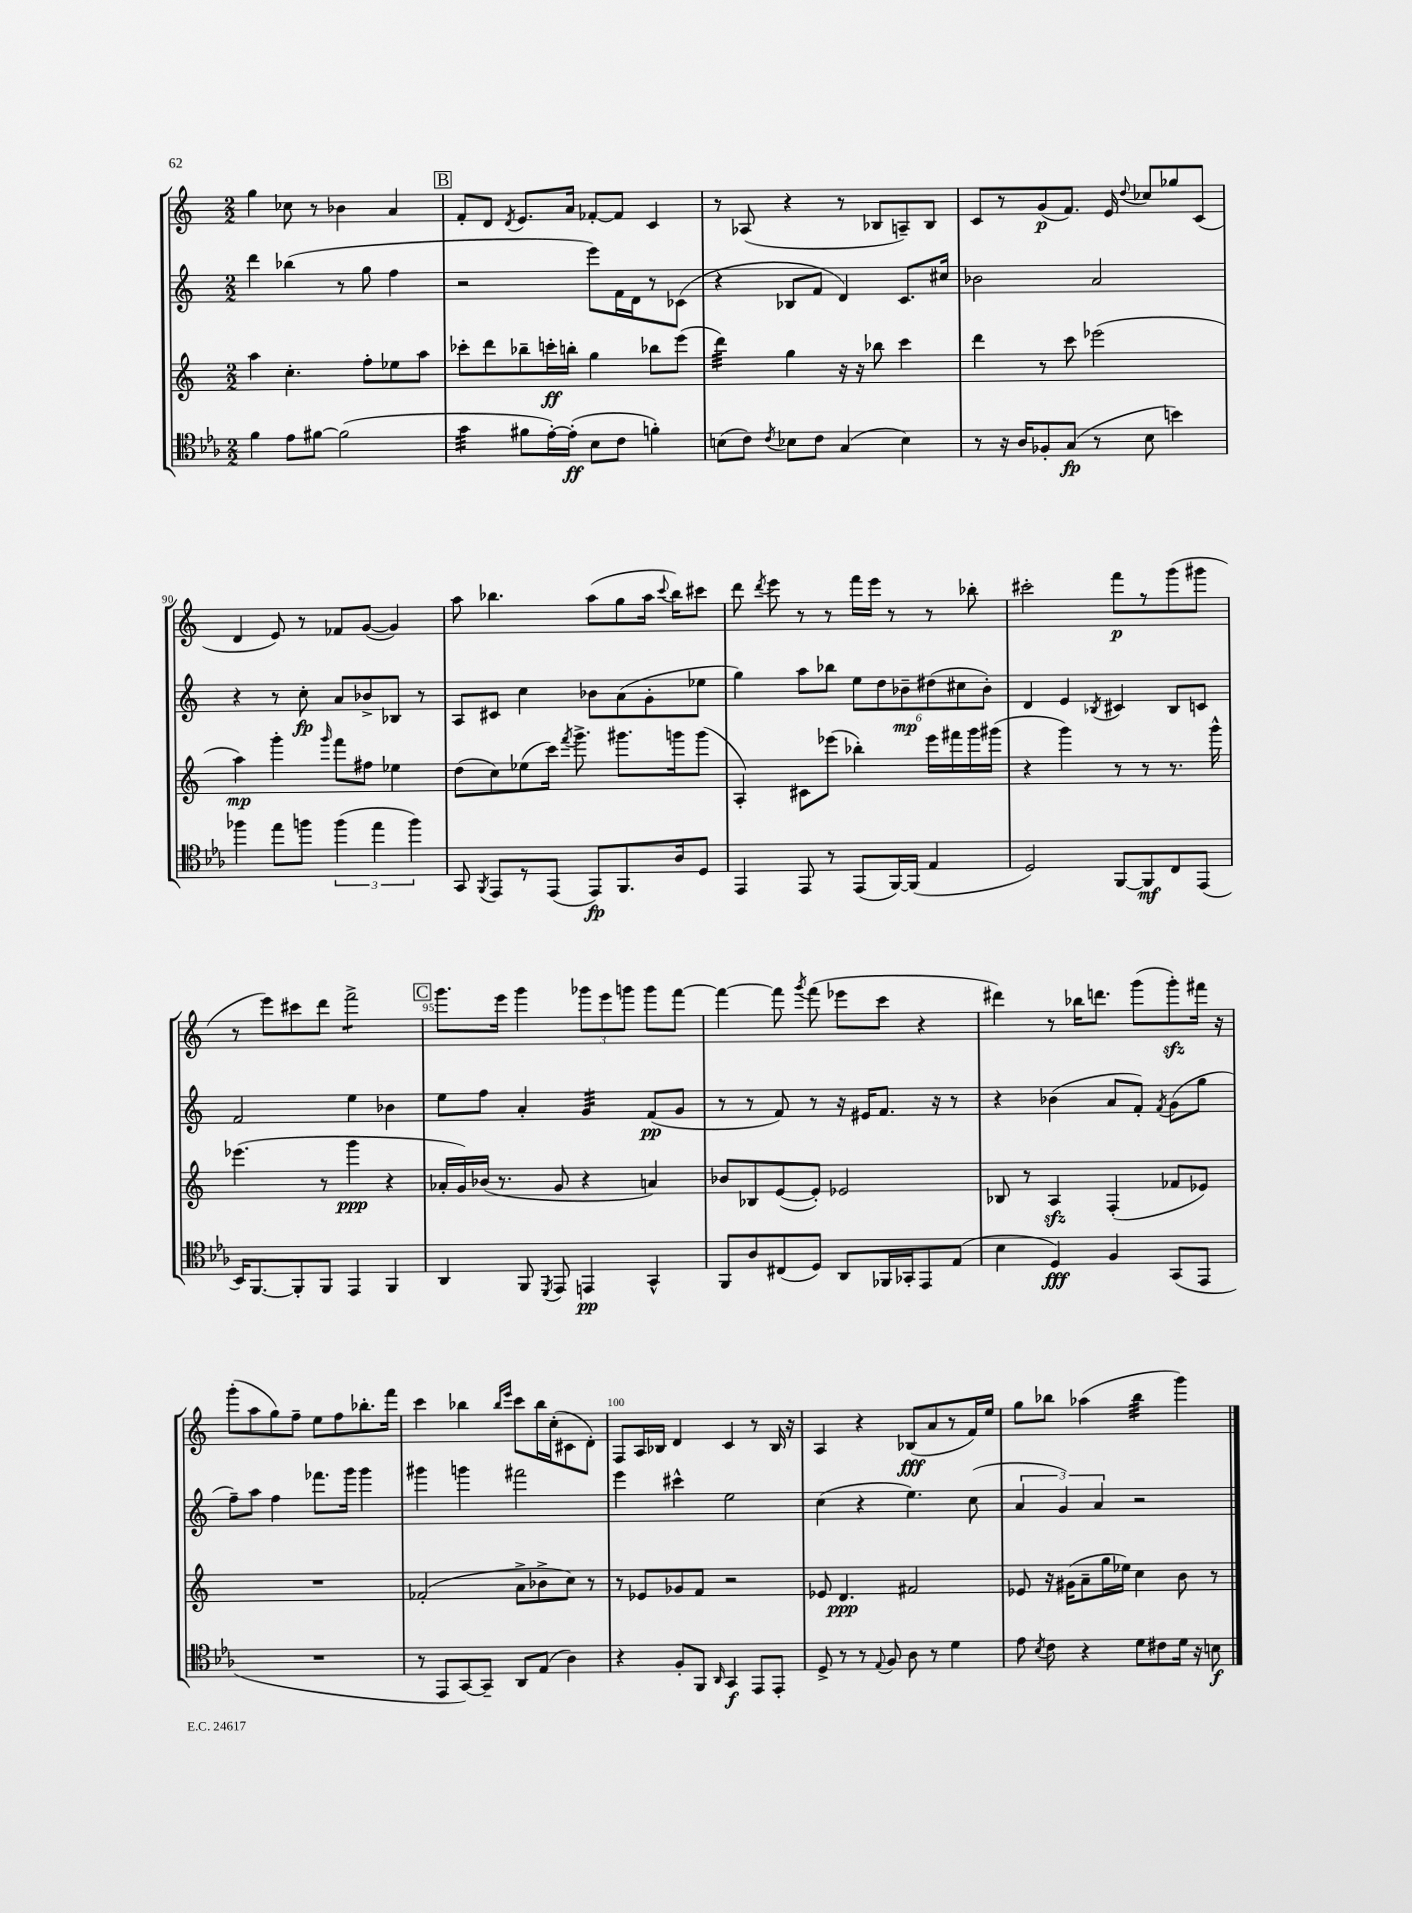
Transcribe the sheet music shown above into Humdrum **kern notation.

**kern	**kern	**kern	**kern
*staff4	*staff3	*staff2	*staff1
*clefC4	*clefG2	*clefG2	*clefG2
*k[b-e-a-]	*k[]	*k[]	*k[]
*M2/2	*M2/2	*M2/2	*M2/2
4f\	4aa\	4ddd\	4gg\
8e-\L	4.cc'\	(4bb-\	8cc-\
[8f#\J	.	.	8r
(2f#\]	.	8r	4b-\
.	8ff'\L	8gg\	.
.	8ee-\	4ff\	4a/
.	8aa\J	.	.
=	=	=	=
4g\	8ccc-'\L	2r	8f'/L
.	8ddd\	.	8d/J
.	.	.	8qd/
8f#\L	8bb-~\	.	8.e/L
[16e-'\L)	16ccc'\L	.	.
(16e-'\]JJ	16bb'\JJ	.	16a/Jk
8B-\L	4gg\	8eee\L)	[8f-'/L
8c\J	.	16f\L	8f-/]J
.	.	16d\J	.
4f'\)	8bb-\L	8r	4c/
.	(8eee\J	(8c-\J	.
=	=	=	=
(8B\L	4ddd\)	4r	8r
8c\J)	.	.	(8A-/
8qc/	.	.	.
8B-\L	4gg\	8B-/L	4r
8c\J	.	8f/J	.
(4G/	16r	4d/)	8r
.	16r	.	.
.	8bb-\	.	8B-/L
4B-\)	4ccc\	8.c/L	8A~/)
.	.	.	8B-/J
.	.	16cc#/Jk	.
=	=	=	=
8r	4ddd\	2b-\	8c/L
16r	.	.	8r
16A-/LK	.	.	.
8F-'/	8r	.	(8g/
(8G/J	8ccc\	.	8.f/J)
8r	(2eee-\	2a/	.
.	.	.	16e/
.	.	.	8qqdd/
8B-\	.	.	8cc-/L
4b\)	.	.	8gg-/
.	.	.	(8c/J
=	=	=	=
4ff-\	4aa\)	4r	4d/
8ee-\L	4ggg'\	8r	8e/)
8ff\J	.	8cc'\	8r
.	16qqggg/	.	.
(6ff\	8fff\L	8a/L	8f-/L
.	8ff#\J	8b-^/	([8g/J
6ee-\	.	.	.
.	4ee-\	8B-/J	4g/])
6ff\)	.	.	.
.	.	8r	.
=	=	=	=
8GG/	(8dd\L	8A/L	8aa\
8qFF/	.	.	.
8EE-/L	8cc\)	8c#/J	4.bb-\
8r	(8ee-\	4cc\	.
(8EE-/J	16ccc\Jk)	.	.
.	8qfff/	.	.
.	8.ggg^\	.	.
8EE-/L)	.	8b-\L	(8aa\L
8.FF/	8.ggg#\L	(8a\	8gg\
.	.	8g'\	16aa\Jk
.	.	.	8qqccc/
16A-/k	16ggg\k	.	16bb-\LK)
8D/J	(8ggg\J	8ee-\J	8ccc#\J
=	=	=	=
4EE-/	4A'/)	4gg\)	8ddd\
.	.	.	8qddd/
.	.	.	8eee\
8EE-/	8c#\L	8aa\L	8r
8r	(8eee-\J	8bb-\J	8r
(8EE-/L	4bb-'\)	12ee\L	16fff\LL
.	.	.	16eee\JJ
.	.	12dd\	.
[16FF/L)	.	.	8r
.	.	12b-~\	.
(16FF/]JJ	.	.	.
4E-/	16eee-\LL	(12dd#\	8r
.	16fff#\	.	.
.	.	12cc#\	.
.	16ggg\	.	8bb-'\
.	.	12b-'\J)	.
.	(16ggg#\JJ	.	.
=	=	=	=
2D/)	4r	4d/	2ccc#'\
.	4ggg\)	4e/	.
.	.	8qB-/	.
[8FF/L	8r	4c#/	8fff\L
8FF/]	8r	.	8r
8C/	8.r	8B-/L	(8ggg\
(8EE-/J	.	8c/J	8ggg#\J
.	16ggg^^\	.	.
=	=	=	=
16BB-/LK)	(4.eee-\	2f/	8r
[8.FF/	.	.	.
.	.	.	8eee\L)
8FF'/]	.	.	8ccc#\
8FF/J	8r	.	8ddd\J
4EE-/	4ggg\	4ee\	2fff^\
4FF/	4r	4b-\	.
=	=	=	=
4AA-/	16a-'/LL	8ee\L	8.ggg\L
.	16g/)	.	.
.	(16b-/JJ	8ff\J	.
.	8.r	.	16eee\Jk
8FF/	.	4a'/	4ggg\
8qDD/	.	.	.
8EE-/	8g/	.	.
4EE/	4r	4g/	12ggg-\L
.	.	.	12eee\
.	.	.	12ggg\J
4GG^^/	4a/)	(8f/L	8ggg\L
.	.	8g/J	[8fff\J
=	=	=	=
8FF/L	8b-/L	8r	4fff\_
8A-/	8B-/	8r	.
(8C#/	([8e/	8f/)	8fff\]
.	.	.	8qggg/
8D/J)	8e'/]J)	8r	(8fff\
8AA-/L	2e-/	16r	8eee-\L
.	.	16e#/LK	.
16FF-/L	.	8.f/J	8ccc\J
16GG-'/J	.	.	.
8EE-/	.	.	4r
.	.	16r	.
(8E-/J	.	8r	.
=	=	=	=
4B-\	8B-/	4r	4ddd#\)
.	8r	.	.
4D/)	4A/	(4b-\	8r
.	.	.	16bb-\LK
.	.	.	8.ddd\J
4F/	(4F'/	8a/L	.
.	.	8f'/J)	(8ggg\L
.	.	8qf/	.
(8GG/L	8f-/L	(8g\L	8ggg'\)
8EE-/J	8e-/J)	8gg\J	16fff#\Jk
.	.	.	16r
=	=	=	=
1r	1r	8ff~\L)	(8ggg'\L
.	.	8aa\J	8aa\
.	.	4ff\	8gg\)
.	.	.	8ff~\J
.	.	8.fff-\L	8ee\L
.	.	.	8ff\
.	.	16ggg\Jk	.
.	.	4ggg\	8.bb-'\
.	.	.	16fff\Jk
=	=	=	=
8r	(2f-'/	4ggg#\	4ccc\
8EE-/L	.	.	.
[8GG/)	.	4ggg\	4bb-\
8GG~/]J	.	.	.
.	.	.	16qqbb-/LL
.	.	.	16qqeee/JJ
8AA-/L	8a^\L	2fff#\	8ccc\L
(8E-/J	8b-^\	.	16bb-\L
.	.	.	(16cc'\J
4A-\)	8cc\J)	.	8c#\
.	8r	.	8d'\J)
=	=	=	=
4r	8r	4eee\	8F/L
.	8e-/L	.	16A/L
.	.	.	16B-/JJ
8F'/L	8g-/	4ccc#^^\	4d/
8FF/J	8f/J	.	.
16qqAA-/	.	.	.
4GG/	2r	2ee\	4c/
8EE-/L	.	.	8r
8EE-'/J	.	.	16B-/
.	.	.	16r
=	=	=	=
8D^/	8e-/	(4cc\	4A/
8r	4.d/	.	.
8r	.	4r	4r
8qqE-/	.	.	.
8F/	.	.	.
8A-\	2f#/	4.ee\)	(8B-/L
8r	.	.	8a/
4d\	.	.	8r
.	.	(8cc\	16f/L)
.	.	.	16ee/JJ
=	=	=	=
8e-\	8e-/	6a/	8gg\L
8qB-/	.	.	.
8c\	16r	.	8bb-\J
.	.	6g/)	.
.	(16g#\LK	.	.
4r	8a~\	.	(4aa-\
.	.	6a/	.
.	16gg\L	.	.
.	16ee-\JJ)	.	.
8d\L	4cc\	2r	4bb-\
8c#\	.	.	.
16d\Jk	8b\	.	4ggg\)
16r	.	.	.
8B\	8r	.	.
==	==	==	==
*-	*-	*-	*-
